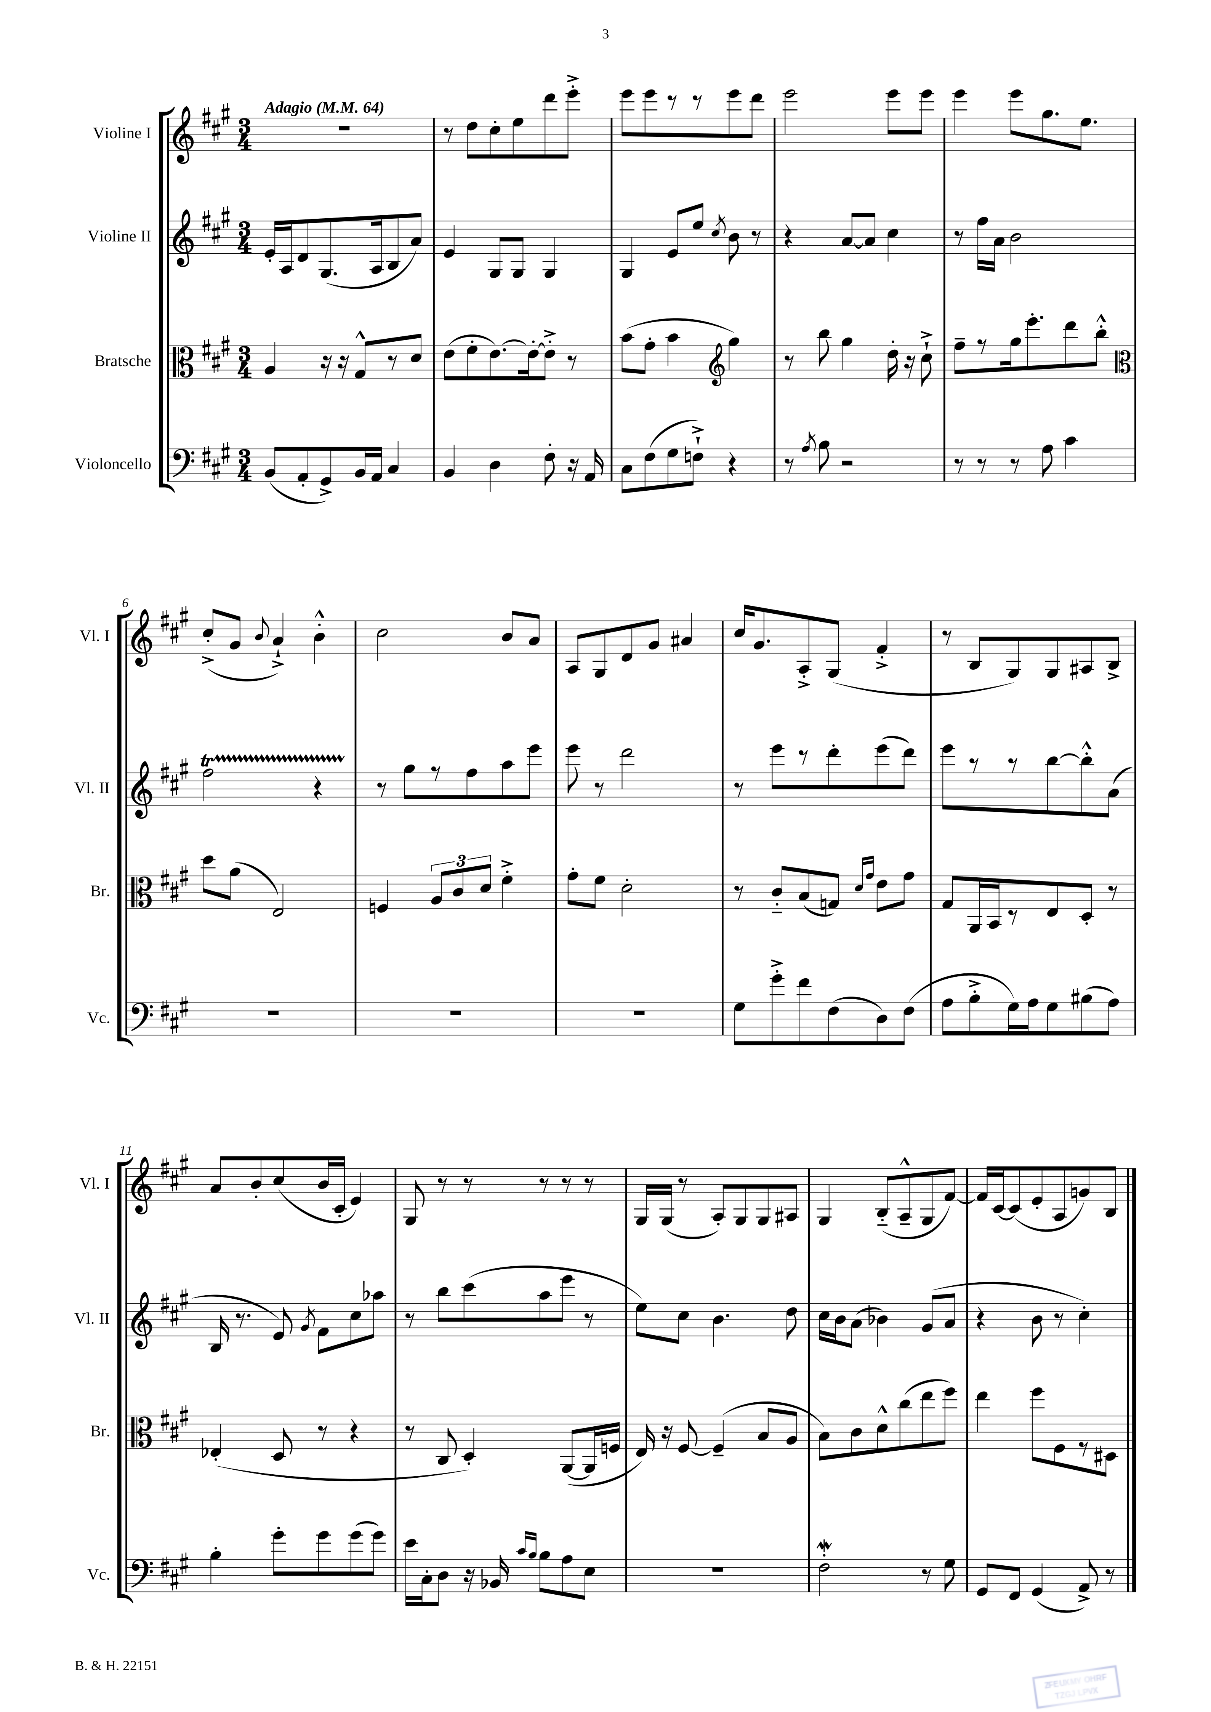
<<
\new StaffGroup <<
\new Staff = "s0" \with { instrumentName = "Violine I" shortInstrumentName = "Vl. I" } {
    \clef treble \key a \major \numericTimeSignature \time 3/4 \tempo "Adagio" 4 = 64
    \autoBeamOff R2. |
    r8 d''8[ cis''8-. e''8 d'''8 e'''8]-.-> |
    e'''8[ e'''8 r8 r8 e'''8 d'''8] |
    e'''2 e'''8[ e'''8] |
    e'''4 e'''8[ gis''8. e''8.] |
    cis''8[-.->( gis'8] \appoggiatura { b'8 } a'4-!->) b'4-.-^ |
    cis''2 b'8[ a'8] |
    a8[ gis8 d'8 gis'8] ais'4 |
    cis''16[ gis'8. a8-.-> gis8]( fis'4-.-> |
    r8 b8[ gis8) gis8 ais8 b8]-> |
    a'8[ b'8-. cis''8( b'16 cis'16]-. e'4) |
    gis8 r8 r8 r8 r8 r8 |
    gis16[ gis16]( r8 a8[-.) gis8 gis8 ais8] |
    gis4 b8[-_( a8---^ gis8 fis'8]~) |
    fis'16[ cis'16~ cis'8( e'8-. a8 g'8) b8] \bar "|." |
}
\new Staff = "s1" \with { instrumentName = "Violine II" shortInstrumentName = "Vl. II" } {
    \clef treble \key a \major \numericTimeSignature \time 3/4
    \autoBeamOff e'16[-. a16 d'8 gis8.( a16 b8 a'8]) |
    e'4 gis8[ gis8] gis4 |
    gis4 e'8[ e''8] \acciaccatura { cis''8 } b'8 r8 |
    r4 a'8[~ a'8] cis''4 |
    r8 fis''16[ a'16] b'2 |
    fis''2\startTrillSpan r4 |
    r8\stopTrillSpan gis''8[ r8 fis''8 a''8 e'''8] |
    e'''8 r8 d'''2 |
    r8 e'''8[ r8 d'''8-. e'''8( d'''8]) |
    e'''8[ r8 r8 b''8~ b''8-.-^ a'8]( |
    b16 r8. e'8) \acciaccatura { gis'8 } fis'8[ cis''8 aes''8] |
    r8 b''8[ cis'''8( a''8 e'''8] r8 |
    e''8[) cis''8] b'4. d''8 |
    cis''16[ b'16 a'8]( bes'4) gis'8[( a'8] |
    r4 b'8 r8 cis''4-.) \bar "|." |
}
\new Staff = "s2" \with { instrumentName = "Bratsche" shortInstrumentName = "Br." } {
    \clef alto \key a \major \numericTimeSignature \time 3/4
    \autoBeamOff a4 r16 r16 gis8[-^ r8 d'8] |
    e'8[( fis'8-. e'8.~) e'16~-. e'8]-.-> r8 |
    b'8[( gis'8]-. b'4 \clef treble gis''4) |
    r8 b''8 gis''4 d''16-. r16 cis''8-!-> |
    fis''8[-- r8 gis''16 e'''8.-. d'''8 b''8]-.-^ |
    \clef alto d''8[ a'8]( e2) |
    f4 \tuplet 3/2 { a8[ cis'8 d'8] } fis'4-.-> |
    gis'8[-. fis'8] d'2-. |
    r8 cis'8[-_ b8( g8]) \grace { d'16[ gis'16] } e'8[ gis'8] |
    gis8[ a,16 b,16 r8 e8 d8]-. r8 |
    ees4-.( d8 r8 r4 |
    r8 cis8 d4-.) a,8[~( a,16 f16] |
    e16) r16 fis8~ fis4--( b8[ a8] |
    b8[) cis'8 d'8-^ cis''8( e''8 fis''8]) |
    e''4 fis''8[ fis8 r8 dis8] \bar "|." |
}
\new Staff = "s3" \with { instrumentName = "Violoncello" shortInstrumentName = "Vc." } {
    \clef bass \key a \major \numericTimeSignature \time 3/4
    \autoBeamOff b,8[( a,8-. gis,8->) b,16 a,16] cis4 |
    b,4 d4 fis8-. r16 a,16 |
    cis8[ fis8( gis8 f8]-!->) r4 |
    r8 \acciaccatura { a8 } b8 r2 |
    r8 r8 r8 a8 cis'4 |
    R2. |
    R2. |
    R2. |
    gis8[ gis'8-.-> fis'8 fis8( d8) fis8]( |
    a8[ b8-.-> gis16) a16 gis8 bis8( a8]) |
    b4-. gis'8[-. gis'8 gis'8( gis'8]) |
    e'16[ cis16-. d8] r16 bes,16 \grace { cis'16[ b16] } b8[ a8 e8] |
    R2. |
    fis2-.\mordent r8 gis8 |
    gis,8[ fis,8] gis,4( a,8->) r8 \bar "|." |
}
>>
>>
